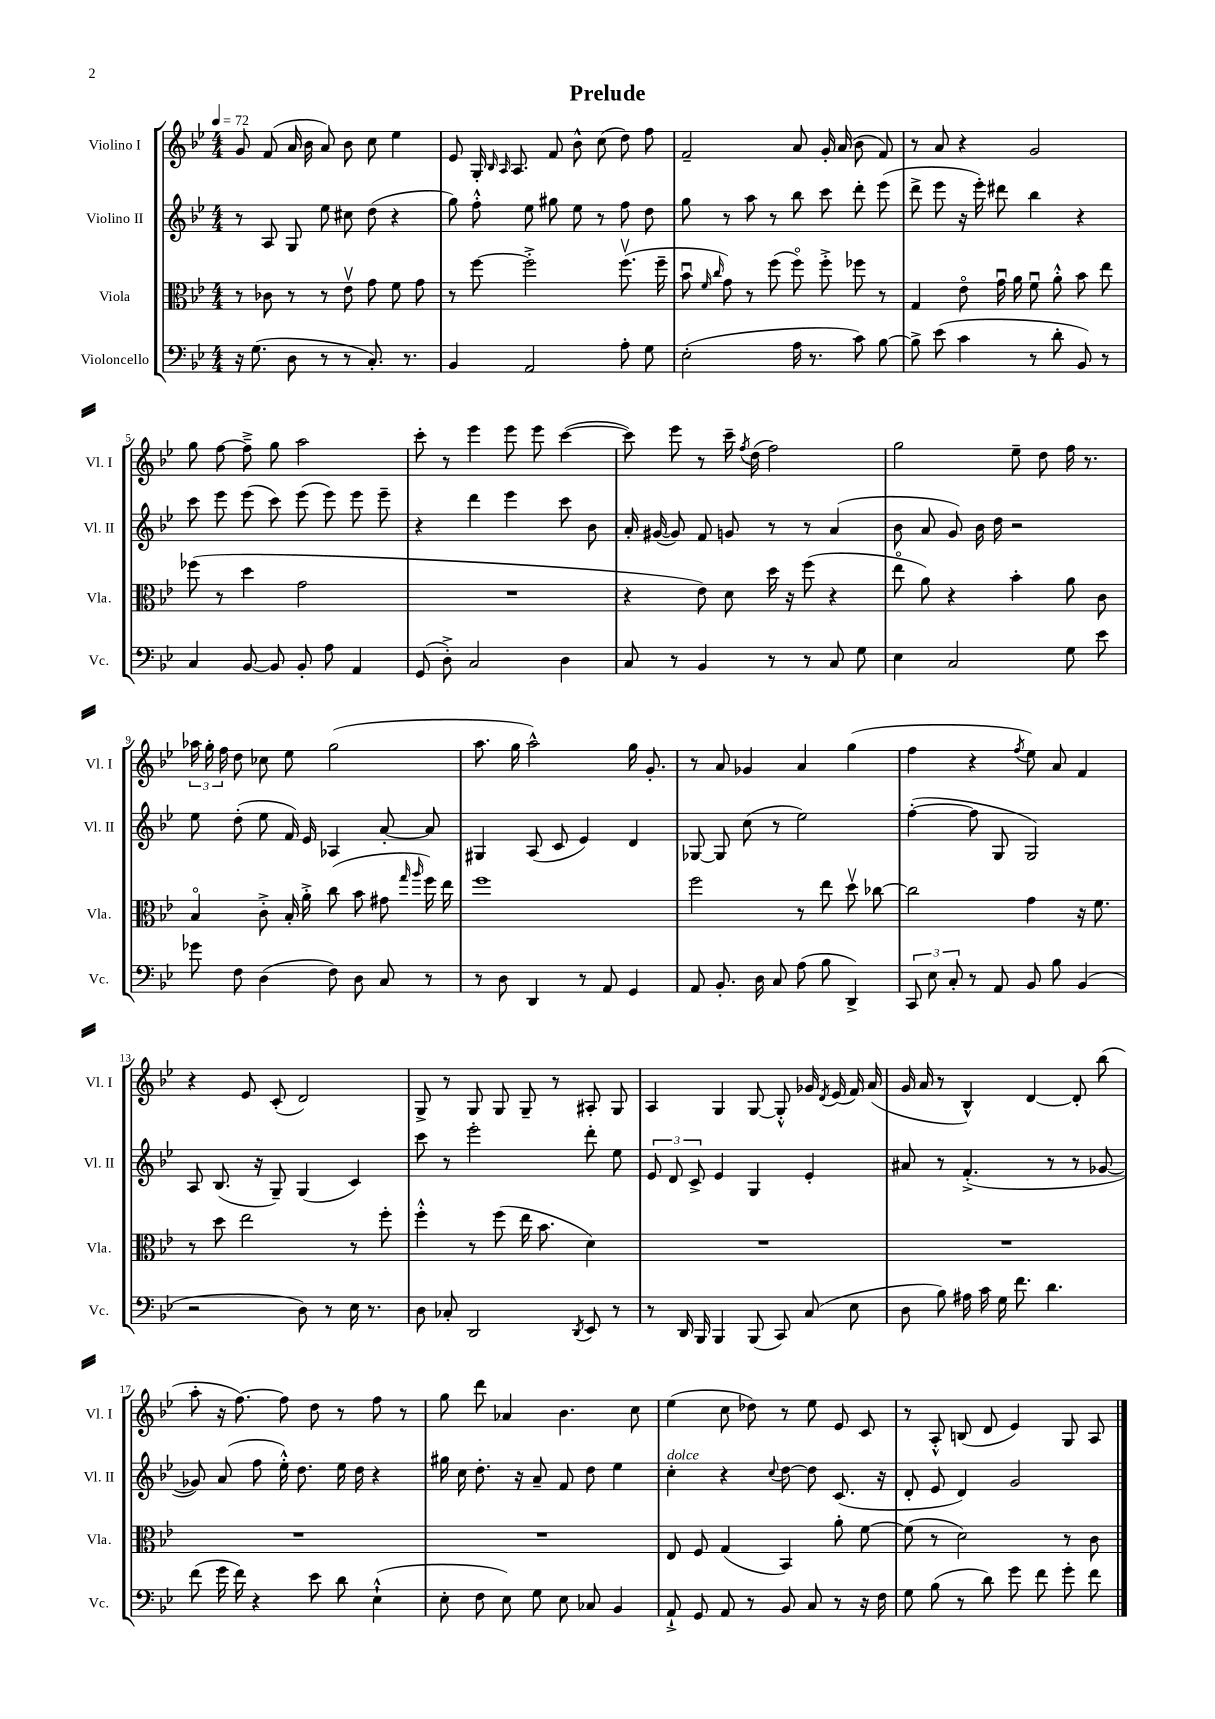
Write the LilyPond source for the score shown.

\header { title = "Prelude" }
<<
\new StaffGroup <<
\new Staff = "s0" \with { instrumentName = "Violino I" shortInstrumentName = "Vl. I" } {
    \clef treble \key bes \major \numericTimeSignature \time 4/4 \tempo 4 = 72
    \autoBeamOff g'8 f'8( a'16 bes'16 a'8) bes'8 c''8 ees''4 |
    ees'8 g16-. \grace { bes16 a16 } a8. f'8 bes'8-^ c''8( d''8) f''8 |
    f'2-- a'8 g'16-. a'16( bes'8 f'8) |
    r8 a'8 r4 g'2 |
    g''8 f''8~ f''8---> g''8 a''2 |
    c'''8-. r8 ees'''4 ees'''8 ees'''8 c'''4~( |
    c'''8) ees'''8 r8 c'''16-- \acciaccatura { f''8 } d''16( f''2) |
    g''2 ees''8-- d''8 f''16 r8. |
    \tuplet 3/2 { aes''16 g''16-. f''16 } d''8 ces''8 ees''8 g''2( |
    a''8. g''16 a''2-^) g''16 g'8.-. |
    r8 a'8 ges'4 a'4 g''4( |
    f''4 r4 \acciaccatura { f''8 } ees''8) a'8 f'4 |
    r4 ees'8 c'8-.( d'2) |
    g8-> r8 g8 g8 g8-- r8 ais8-. g8 |
    a4 g4 g8~ g8-.-^ ges'16 \acciaccatura { d'8 } ees'16( f'16) a'16( |
    g'16 a'16 r8 bes4-^) d'4~ d'8-. bes''8( |
    a''8-. r16 f''8.~) f''8 d''8 r8 f''8 r8 |
    g''8 d'''8 aes'4 bes'4. c''8 |
    ees''4( c''8 des''8) r8 ees''8 ees'8 c'8 |
    r8 a8-.-^ b8( d'8 ees'4) g8 a8 \bar "|." |
}
\new Staff = "s1" \with { instrumentName = "Violino II" shortInstrumentName = "Vl. II" } {
    \clef treble \key bes \major \numericTimeSignature \time 4/4
    \autoBeamOff r8 a8 g8 ees''8 cis''8 d''8( r4 |
    g''8) f''8-.-^ ees''8 gis''8 ees''8 r8 f''8 d''8 |
    g''8 r8 a''8 r8 bes''8 c'''8 d'''8-. ees'''8( |
    d'''8-> ees'''8 r16 ees'''16-.) dis'''8 bes''4 r4 |
    c'''8 ees'''8 ees'''8( c'''8) ees'''8( ees'''8) ees'''8 ees'''8-- |
    r4 d'''4 ees'''4 c'''8 bes'8 |
    a'16-. gis'16~( gis'8) f'8 g'8 r8 r8 a'4( |
    bes'8 a'8 g'8) bes'16 d''16 r2 |
    ees''8 d''8-.( ees''8 f'16) ees'16 aes4 a'8~-. a'8 |
    gis4 a8( c'8 ees'4) d'4 |
    ges8~ ges8 c''8( r8 ees''2) |
    f''4~-.( f''8 g8 g2) |
    a8 bes8.( r16 g8--) g4( c'4) |
    c'''8 r8 ees'''2-. d'''8-. ees''8 |
    \tuplet 3/2 { ees'8 d'8 c'8-> } ees'4 g4 ees'4-. |
    ais'8 r8 f'4.-.->( r8 r8 ges'8~ |
    ges'8) a'8( f''8 ees''16-.-^) d''8. ees''16 d''16 r4 |
    gis''16 c''16 d''8.-. r16 a'8-- f'8 d''8 ees''4 |
    c''4-.^\markup { \italic "dolce" } r4 \appoggiatura { c''8 } d''8~ d''8 c'8.( r16 |
    d'8-. ees'8 d'4) g'2 \bar "|." |
}
\new Staff = "s2" \with { instrumentName = "Viola" shortInstrumentName = "Vla." } {
    \clef alto \key bes \major \numericTimeSignature \time 4/4
    \autoBeamOff r8 ces'8 r8 r8 ees'8\upbow g'8 f'8 g'8 |
    r8 f''8~ f''2-.-> f''8.\upbow( f''16-- |
    bes'8\downbow \grace { f'16 c''16 } g'8) r8 f''8( f''8\flageolet) f''8-.-> fes''8 r8 |
    g4 ees'8\flageolet g'16\downbow a'16 f'8\downbow a'8-.-^ bes'8 ees''8 |
    fes''8( r8 d''4 g'2 |
    R1 |
    r4 ees'8) d'8 d''16 r16 f''8( r4 |
    ees''8\flageolet a'8) r4 bes'4-. a'8 c'8 |
    bes4\flageolet c'8-.-> bes16-. a'16-.-> c''8( bes'8 gis'8 \grace { g''16 a''16 } f''16) ees''16 |
    f''1 |
    f''2 r8 ees''8 d''8\upbow ces''8~ |
    ces''2 g'4 r16 f'8. |
    r8 d''8 ees''2 r8 f''8-. |
    f''4-.-^ r8 f''8( ees''16 bes'8. d'4) |
    R1 |
    R1 |
    R1 |
    R1 |
    ees8 f8 g4( bes,4) a'8-. f'8~ |
    f'8( r8 d'2) r8 c'8 \bar "|." |
}
\new Staff = "s3" \with { instrumentName = "Violoncello" shortInstrumentName = "Vc." } {
    \clef bass \key bes \major \numericTimeSignature \time 4/4
    \autoBeamOff r16 g8.( d8 r8 r8 c8.-.) r8. |
    bes,4 a,2 a8-. g8 |
    ees2-.( a16 r8. c'8) bes8~ |
    bes8-> ees'8( c'4 r8 d'8-. bes,8) r8 |
    c4 bes,8~ bes,8 bes,8-. a8 a,4 |
    g,8( d8-.->) c2 d4 |
    c8 r8 bes,4 r8 r8 c8 g8 |
    ees4 c2 g8 ees'8 |
    ges'8 f8 d4( f8) d8 c8 r8 |
    r8 d8 d,4 r8 a,8 g,4 |
    a,8 bes,8.-. d16 c8 a8( bes8 d,4->) |
    \tuplet 3/2 { c,8 ees8 c8-. } r8 a,8 bes,8 bes8 bes,4( |
    r2 d8) r8 ees16 r8. |
    d8 ces8-. d,2 \acciaccatura { d,8 } ees,8 r8 |
    r8 d,16 bes,,16 bes,,4 bes,,8( c,8) c8( ees8 |
    d8 bes8) ais16 c'16 g16 f'8. d'4. |
    f'8( g'16 f'16) r4 ees'8 d'8 ees4-!-^( |
    ees8-. f8 ees8) g8 ees8 ces8 bes,4 |
    a,8-!-> g,8 a,8 r8 bes,8 c8 r8 r16 f16 |
    g8 bes8( r8 d'8) g'8 f'8 g'8-. f'8 \bar "|." |
}
>>
>>
